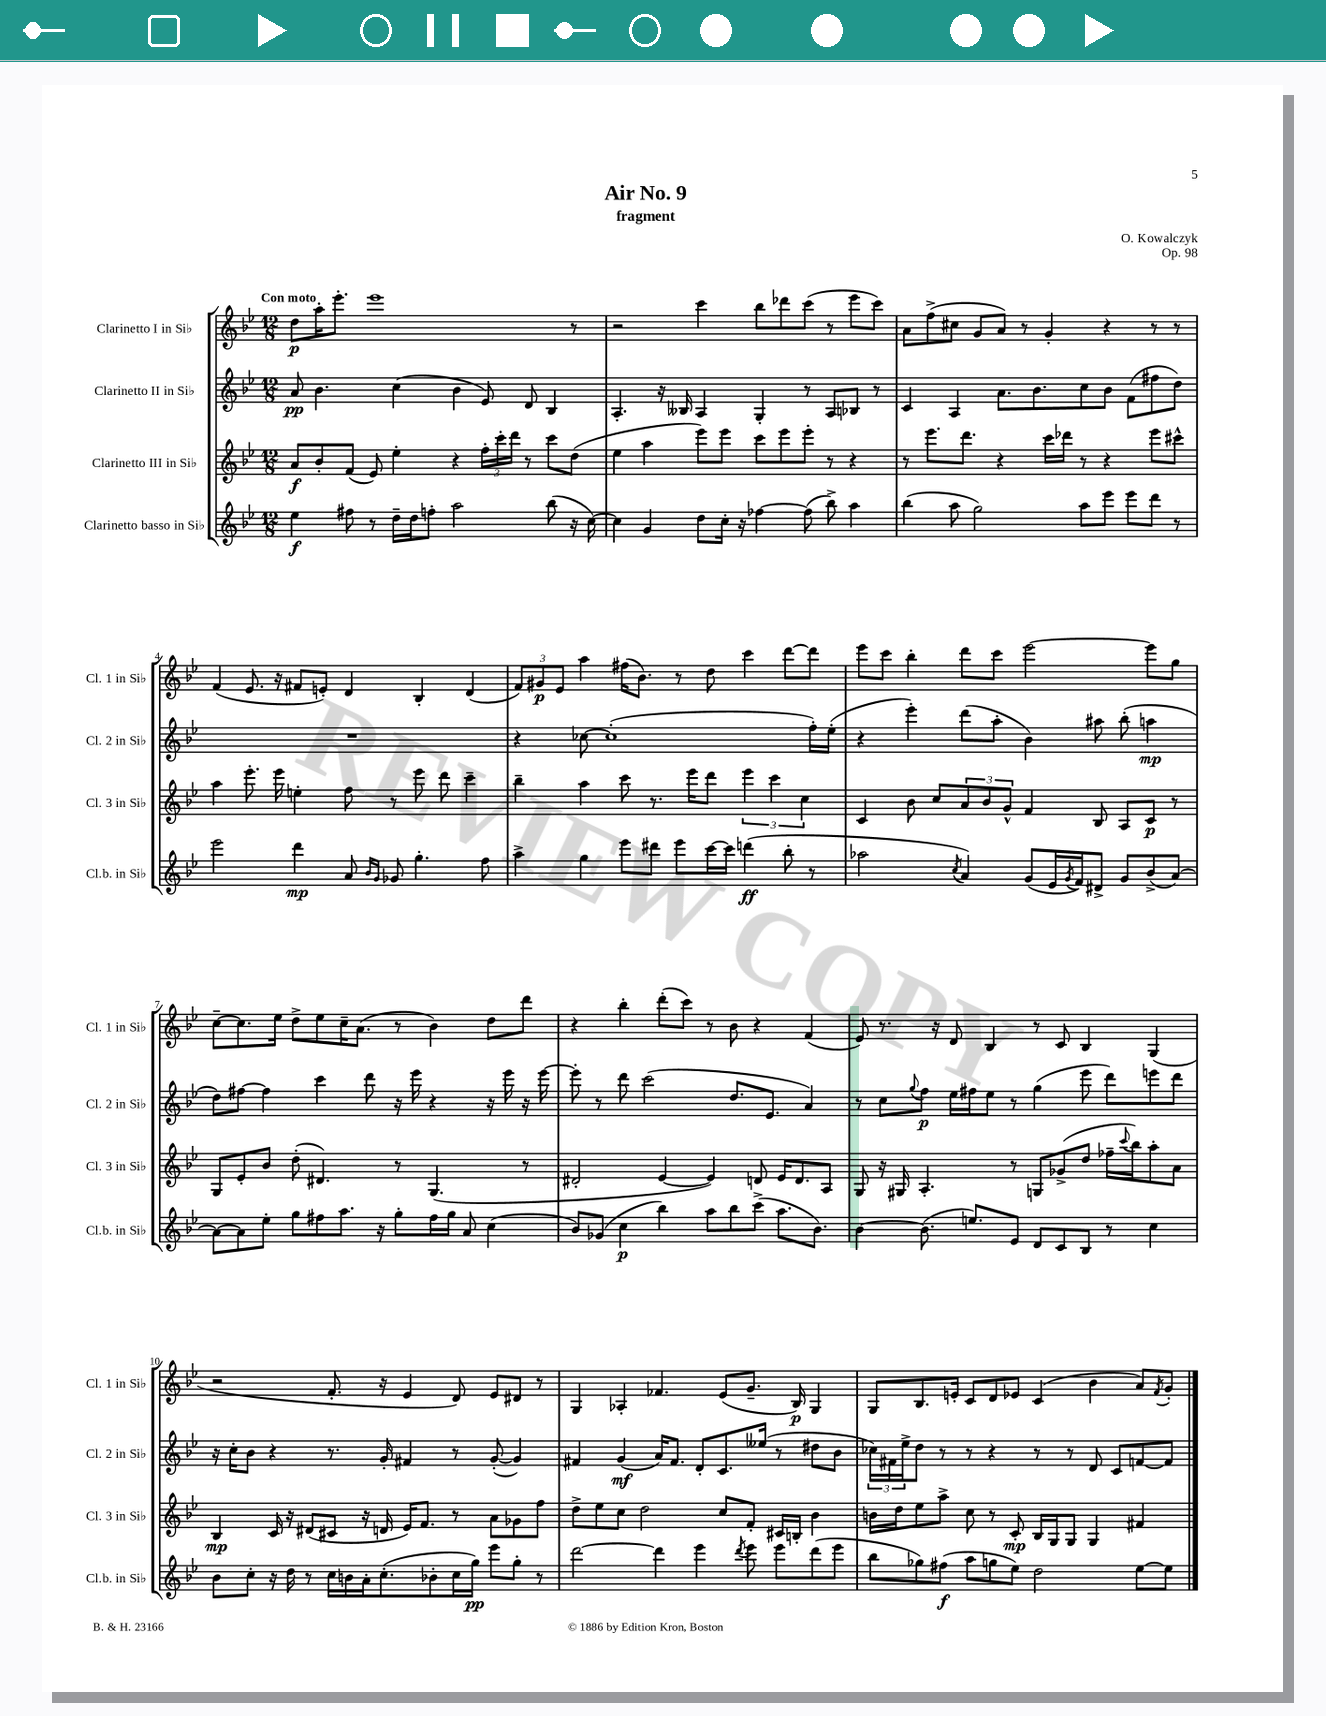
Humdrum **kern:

**kern	**kern	**kern	**kern
*staff4	*staff3	*staff2	*staff1
*clefG2	*clefG2	*clefG2	*clefG2
*k[b-e-]	*k[b-e-]	*k[b-e-]	*k[b-e-]
*M12/8	*M12/8	*M12/8	*M12/8
4ee-\	8a/L	8a/	8dd\L
.	8b-'/	4.b-\	16aa'\K
.	.	.	8.eee-'\J
8ff#\	(8f/J	.	.
8r	8e-/)	.	1eee-
16dd~\LL	4ee-'\	(4cc\	.
16dd\J	.	.	.
8ff'\J	.	.	.
2aa\	4r	4b-\	.
.	24ff'\LL	8e-/)	.
.	24ccc'\	.	.
.	24ddd\JJ	.	.
.	8r	8d/	.
(8bb-\	8ccc\L	4B-/	.
16r	(8dd\J	.	8r
[16cc\)	.	.	.
=	=	=	=
4cc\]	4ee-\	4.A'/	2r
4g/	4aa\	.	.
.	.	16r	.
.	.	16B--/	.
8dd\L	8eee-\L)	4A/	4ccc\
16cc'\Jk	8eee-\J	.	.
16r	.	.	.
[4ff-\	8ccc\L	4G'/	8bb-\L
.	8eee-\	.	8ddd-\
(8ff-\]	8eee-'\J	8r	(8ccc\J
8bb-^\)	8r	8A/L	8r
4aa\	4r	8B-/J	8eee-\L
.	.	8r	8ccc\J)
=	=	=	=
(4bb-\	8r	4c/	8a\L
.	8.eee-\L	.	(8ff^\
8aa\	.	4A/	8cc#\J
.	8.ddd\J	.	.
2gg\)	.	.	8g/L
.	4r	8.a\L	8a/J)
.	.	.	8r
.	.	8.b-\	.
.	16ccc\LL	.	4g'/
.	16ddd-\JJ	.	.
8aa\L	8r	8cc\	.
8eee-\J	4r	8b-\J	4r
8eee-\L	.	(8f\L	.
8ddd\J	8eee-\L	8ff#\	8r
8r	8ccc#^^\J	8dd\J)	8r
=	=	=	=
2eee-\	4aa\	1.r	(4f/
.	8.eee-'\	.	8.e-/
.	16eee-\	.	16r
4ddd\	4ee'\	.	8f#/L
.	.	.	8e'/J)
8a/	8ff\	.	4d/
16qqb-/LL	.	.	.
16qqg/JJ	.	.	.
8g-/	8r	.	.
4.gg'\	8eee-\	.	4B-'/
.	8ddd\	.	.
.	4ccc~\	.	(4d/
8ff\	.	.	.
=	=	=	=
4aa^\	4bb-~\	4r	12f/L)
.	.	.	12g#/
.	.	.	12e-/J
4gg\	4aa\	[8cc-\	4aa\
.	.	(1cc-']	.
8eee-\L	8ccc\	.	(16ff#\LK
.	.	.	8.b-\J)
8ddd#\J	8.r	.	.
8eee-\L	.	.	8r
.	16eee-\LK	.	.
[16ccc\L	8ddd\J	.	8dd\
16ccc\]JJ	.	.	.
(4ddd\	6eee-\	.	4ccc\
.	6ccc\	.	.
8bb-'\	.	.	[8ddd\L
.	6cc\	.	.
8r	.	16ff'\LL)	8ddd\]J
.	.	(16ee-'\JJ	.
=	=	=	=
2aa-\	4c/	4r	8eee-\L
.	.	.	8ccc\J
.	8b-\	4eee-'\)	4bb-'\
.	8cc/L	.	.
8qcc/	.	.	.
4a/)	12a/	(8ddd\L	8ddd\L
.	12b-/	.	.
.	.	8aa'\J	8ccc\J
.	12g^^/J	.	.
(8g/L	4f/	4b-\)	[2eee-\
16e-/L	.	.	.
8qg/	.	.	.
16f/J)	.	.	.
8d#^/J	8B-/	8aa#\	.
8g/L	8A/L	(8bb-'\	.
(8b-^/	8c/J	4aa\	8eee-\]L
[8a/J)	8r	.	8gg\J
=	=	=	=
8a\_L	8G/L	8dd\L)	[8cc~\L
8a\]	8e-'/	[8ff#\J	8.cc\]
8ee-'\J	8b-/J	4ff#\]	.
.	.	.	16ee-\Jk
8gg\L	(8dd'\	.	8dd^\L
8ff#\	4.d#/)	4ccc\	8ee-\
8.aa\J	.	.	16cc~\K
.	.	.	(8.a\J
.	.	8ddd\	.
16r	.	.	.
8gg'\L	8r	16r	8r
.	.	16eee-\	.
16ff#\L	(4.G/	4r	4b-\)
16gg\JJ	.	.	.
8a/	.	.	.
(4cc\	.	16r	8dd\L
.	.	16eee-\	.
.	8r	16r	8ddd\J
.	.	[16eee-\	.
=	=	=	=
8b-/L)	2d#'/	8eee-'\]	4r
(8g-/J	.	8r	.
4cc\	.	8ddd\	4bb-'\
.	.	(2ccc\	.
4bb-\)	[4e-/	.	(8ddd'\L
.	.	.	8ccc\J)
8aa\L	4e-/])	.	8r
8bb-\	.	8.dd/L	8b-\
(8ccc^\J	8d/	.	4r
.	.	8.e-/J	.
8.aa\L	16e-/LK	.	.
.	8.d/	.	.
.	.	4a/)	(4f/
8.b-\J)	.	.	.
.	8A/J	.	.
=	=	=	=
[4b-\	8G/	8r	8e-/)
.	16r	8cc\L	8.r
.	16G#/	.	.
.	.	8qqgg/	.
(8.b-\]	4.A'/	8ff\J	.
.	.	.	16r
.	.	16ee-\LL	8d/
8.ee/L)	.	16ff#\J	.
.	.	8ee-\J	4B-/
8e-/J	8r	8r	.
8d/L	8G/L	(4gg\	8r
8c/	(8g-^/	.	8c/
8B-/J	8dd/J	8eee-\	4B-/
8r	16ff-~\LL	8ddd\L)	.
.	8qqccc/	.	.
.	16bb-\J)	.	.
4cc\	8aa'\	8eee\	(4G/
.	8a\J	8ddd\J	.
=	=	=	=
8b-\L	4B-/	16r	2r
.	.	16cc'\LK	.
8cc'\J	.	8b-\J	.
16r	16c/	4r	.
16dd\	16r	.	.
8r	(8d#/L	.	.
16cc\LL	8c#/J	8.r	8.f'/
16b\	.	.	.
16a'\J	16r	.	.
(8.cc'\	16d/	16g'/	16r
.	16e-/LK)	4f#/	4e-/
.	8.f/J	.	.
8b-'\	.	.	.
16cc\L	8r	8r	8d/)
16gg\JJ)	.	.	.
8eee-\L	8a\L	([8g'/	8e-/L
8gg'\J	8g-\	4g/])	8d#/J
8r	8ff\J	.	8r
=	=	=	=
[2ddd\	8dd^\L	4f#/	4G/
.	8ee-\	.	.
.	8cc\J	(4g/	4A-'/
.	2dd\	.	.
4ddd\]	.	16a/LK)	4.f-/
.	.	8.f#/J	.
4eee-\	.	8d'/L	.
.	8cc/L	8.c/	(8e-/L
8qddd/	.	.	.
8eee-\	8f'/J	.	8.g~/J
.	.	(16ee--/Jk	.
8eee-\L	16c#/LL	8r	.
.	16B'/JJ	.	16B-/)
(8ddd\	4b-\	8dd#\L	4G/
8eee-\J	.	8b-\J	.
=	=	=	=
8bb-\L	16b\LL	24cc-\LL)	8G/L
.	.	24f#\	.
.	16dd\J	.	.
.	.	24ee-^\J	.
8gg-\)	8ee-\	8dd\J	8.B-/
(8ff#\J	8aa^\J	8r	.
.	.	.	16e'/Jk
8aa\L	8cc\	8r	8c/L
8gg\	8r	4r	8d/
8ee-\J)	8c'/	.	8e-/J
2dd\	16B-/LL	8r	(4c/
.	16G/J	.	.
.	8G/J	8r	.
.	4G/	8d/	4b-\
.	.	8c/L	.
[8ee-\L	4f#/	[8f/	8a/L)
.	.	.	8qf/
8ee-\]J	.	8f/]J	8g'/J
==	==	==	==
*-	*-	*-	*-
